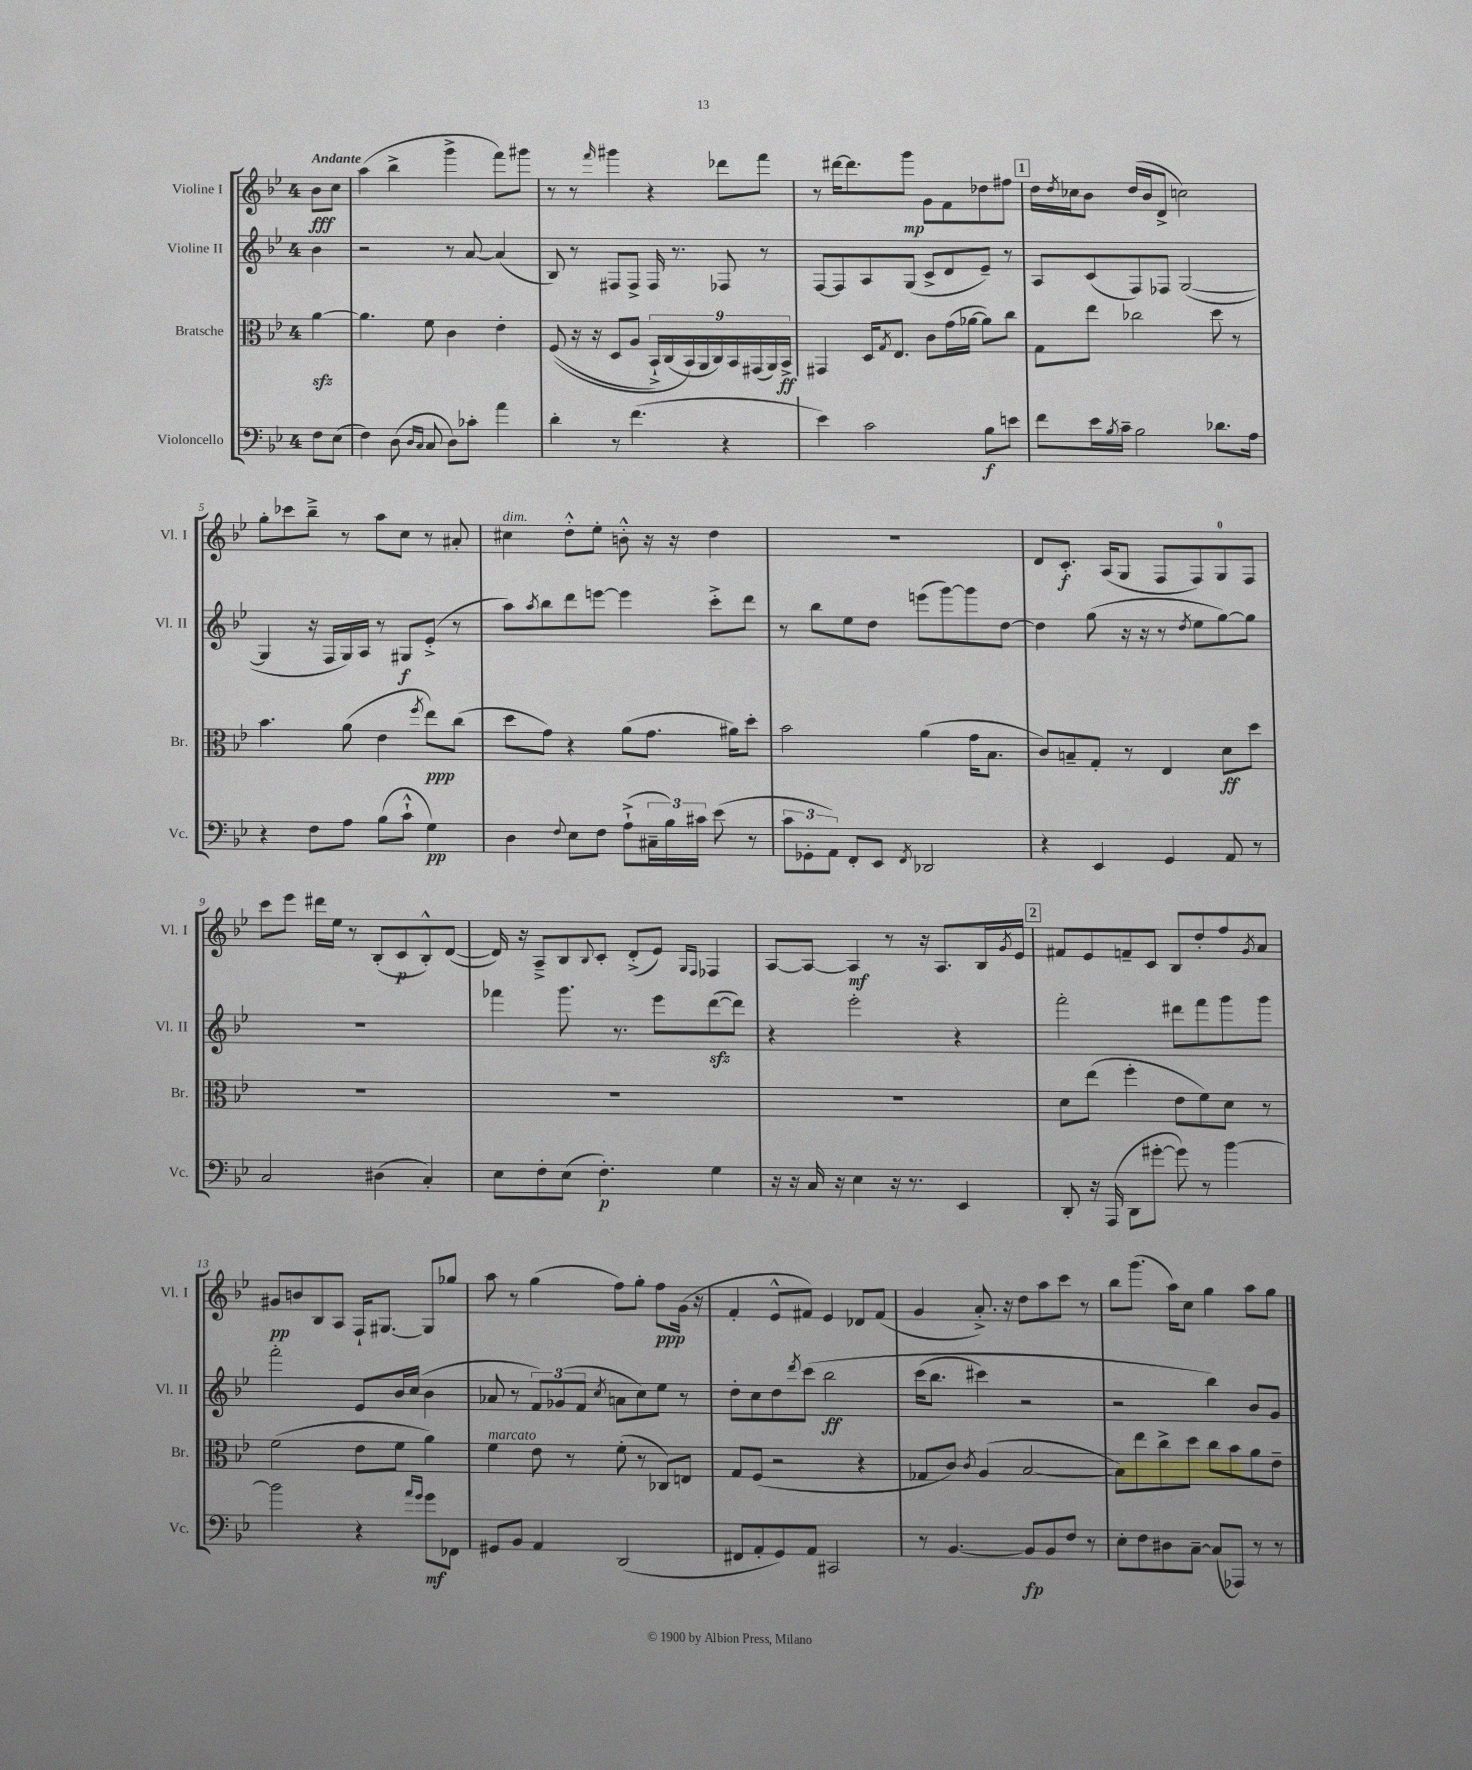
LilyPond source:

<<
\new StaffGroup <<
\new Staff = "s0" \with { instrumentName = "Violine I" shortInstrumentName = "Vl. I" } {
    \clef treble \key bes \major \once \override Staff.TimeSignature.style = #'single-digit \time 4/4 \partial 4 \tempo "Andante"
    bes'8\fff c''8 |
    a''4( bes''4-> g'''4-> f'''8) gis'''8 |
    r8 r8 \grace { f'''16 } gis'''4 r4 des'''8 f'''8 |
    r8 dis'''16~ dis'''8. g'''8\mp g'8 f'8 des''8 fis''8 |
    \mark \markup { \box "1" } d''16 \acciaccatura { d''8 } ces''16 bes'8 d''16( bes'16 d'8-> c''2) |
    g''8-. ces'''8 bes''8---> r8 a''8 c''8 r8 ais'8-. |
    cis''4^\markup { \italic "dim." } d''8-.-^ ees''8-. b'8-.-^ r16 r16 d''4 |
    R1 |
    d'8 c'8.-.\f a16( g8 f8 f8) g8-0 f8 |
    c'''8 ees'''8 dis'''16 ees''16 r8 bes8-.( c'8\p bes8-.-^) d'8~( |
    d'16) r16 a8---> bes8 \appoggiatura { bes8 } c'8-. d'8-.->( ees'8) \grace { g16 f16 } fes4 |
    a8~ a8~ a4\mf r8 r16 a8. bes16 \acciaccatura { g'8 } ees'16 |
    \mark \markup { \box "2" } fis'8 ees'8 f'8-- c'8 bes8 d''8-. f''8 \acciaccatura { g'8 } a'8 |
    gis'8\pp b'8 bes8 a8 f16-! gis8.~ gis8 ges''8 |
    a''8 r8 g''4( f''8) g''8-. f''8\ppp g'16( r16 |
    f'4-. ees'8-^ fis'8) ees'4 des'8 fis'8( |
    g'4 a'8.-.->) r16 d''8 a''8 c'''8 r8 |
    bes''8 g'''8.( a''16) c''8 g''4 a''8 g''8 \bar "|." |
}
\new Staff = "s1" \with { instrumentName = "Violine II" shortInstrumentName = "Vl. II" } {
    \clef treble \key bes \major \once \override Staff.TimeSignature.style = #'single-digit \time 4/4 \partial 4
    bes'4 |
    r2 r8 a'8~ a'4( |
    bes8) r8 fis8 fis8-> fis16 r8. fes8 r8 |
    f8~ f8 a8 g8( c'8-> d'8 ees'8--) r8 |
    \mark \markup { \box "1" } a8 c'8( f8) fes8 g2~( |
    g4 r16 f16 g16) a16 r8 gis8\f ees'8-.->( r8 |
    a''8) \acciaccatura { a''8 } bes''8 d'''8 e'''8~ e'''4 c'''8-.-> d'''8 |
    r8 bes''8 ees''8 d''8 e'''8( g'''8~) g'''8 d''8~ |
    d''4 g''8( r16 r16 r8 \acciaccatura { d''8 } ees''8 g''8~) g''8 |
    R1 |
    fes'''4 g'''8. r8. ees'''8 d'''8~\sfz( d'''8) |
    r4 ees'''2-. r4 |
    \mark \markup { \box "2" } f'''2-. dis'''8 f'''8 g'''8 g'''8 |
    f'''2-. ees'8 bes'16 c''16( bes'4 |
    aes'8 r8 \tuplet 3/2 { f'8) ges'8( f'8 } \acciaccatura { c''8 } a'8 c''8) ees''8 r8 |
    d''8-. c''8 d''8 \acciaccatura { d'''8 } c'''8\( bes''2\ff |
    c'''16( bes''8. cis'''4) r2 |
    r2 bes''4\) bes'8 g'8 \bar "|." |
}
\new Staff = "s2" \with { instrumentName = "Bratsche" shortInstrumentName = "Br." } {
    \clef alto \key bes \major \once \override Staff.TimeSignature.style = #'single-digit \time 4/4 \partial 4
    a'4~\sfz |
    a'4. f'8 c'4 ees'4-. |
    f8(\( r16 r16 d8 a8 \tuplet 9/8 { bes,16-!->) c16( bes,16\) a,16 c16) bes,16 gis,16( a,16) bes,16->\ff } |
    gis,4 d16 \acciaccatura { g8 } ees8. c'8 g'16( aes'16~ aes'8) c''8 |
    \mark \markup { \box "1" } g8 ees''8 ces''2 d''8 r8 |
    bes'4. a'8( ees'4 \acciaccatura { f''8 } ees''8\ppp) c''8( |
    d''8 g'8) r4 a'8( g'8. ais'16) d''8-. |
    bes'2 a'4( g'16 bes8. |
    c'8) b8-- g8-. r8 ees4 d'8\ff d''8 |
    R1 |
    R1 |
    R1 |
    \mark \markup { \box "2" } d'8 ees''8( f''4-. ees'8 f'8) d'8 r8 |
    f'2( ees'8 f'8 a'4) |
    f'4^\markup { \italic "marcato" } ees'8 r8 f'8-.( r8 ces8) e8 |
    g8 f8( r2 r4 |
    ges8 c'8) \acciaccatura { c'8 } a4( bes2~ |
    bes8) ees''8 c''8-> d''8 c''8 bes'8 a'8 ees'8-- \bar "|." |
}
\new Staff = "s3" \with { instrumentName = "Violoncello" shortInstrumentName = "Vc." } {
    \clef bass \key bes \major \once \override Staff.TimeSignature.style = #'single-digit \time 4/4 \partial 4
    f8 ees8( |
    f4) d8( \grace { d16 c16 } c8 d8) ces'8-. a'4 |
    d'4-. r8 f'4.( r4 |
    ees'4) c'2 bes8\f e'8 |
    \mark \markup { \box "1" } f'8 ees'16 \acciaccatura { bes8 } c'16-- bes2 des'8. a16 |
    r4 f8 a8 bes8( c'8-!-^ g4\pp) |
    d4 \appoggiatura { f8 } ees8 f8 a8-!->( \tuplet 3/2 { cis16-- bes16) cis'16 } ees'8( r8 |
    \tuplet 3/2 { c'8 ges,8-. a,8) } f,8-. ees,8 \acciaccatura { f,8 } des,2 |
    r4 ees,4 g,4 a,8 r8 |
    c2 dis4( c4-.) |
    ees8 f8-. ees8( f4.-.\p) g4 |
    r16 r16 c16 r16 ees4 r16 r8. ees,4 |
    \mark \markup { \box "2" } d,8-. r16 a,,16( d,8 gis'8~-. gis'8) r8 bes'4~ |
    bes'2 r4 \grace { a'16 g'16 } g'8\mf fes,8 |
    gis,8 bes,8 a,4 d,2( |
    fis,8 a,8-. g,8) a,8 cis,2 |
    r8 bes,4.~ bes,8\fp bes,8 f8 r8 |
    ees8-. f8 dis8 c8~-- c8( aes,,8) r8 r8 \bar "|." |
}
>>
>>
